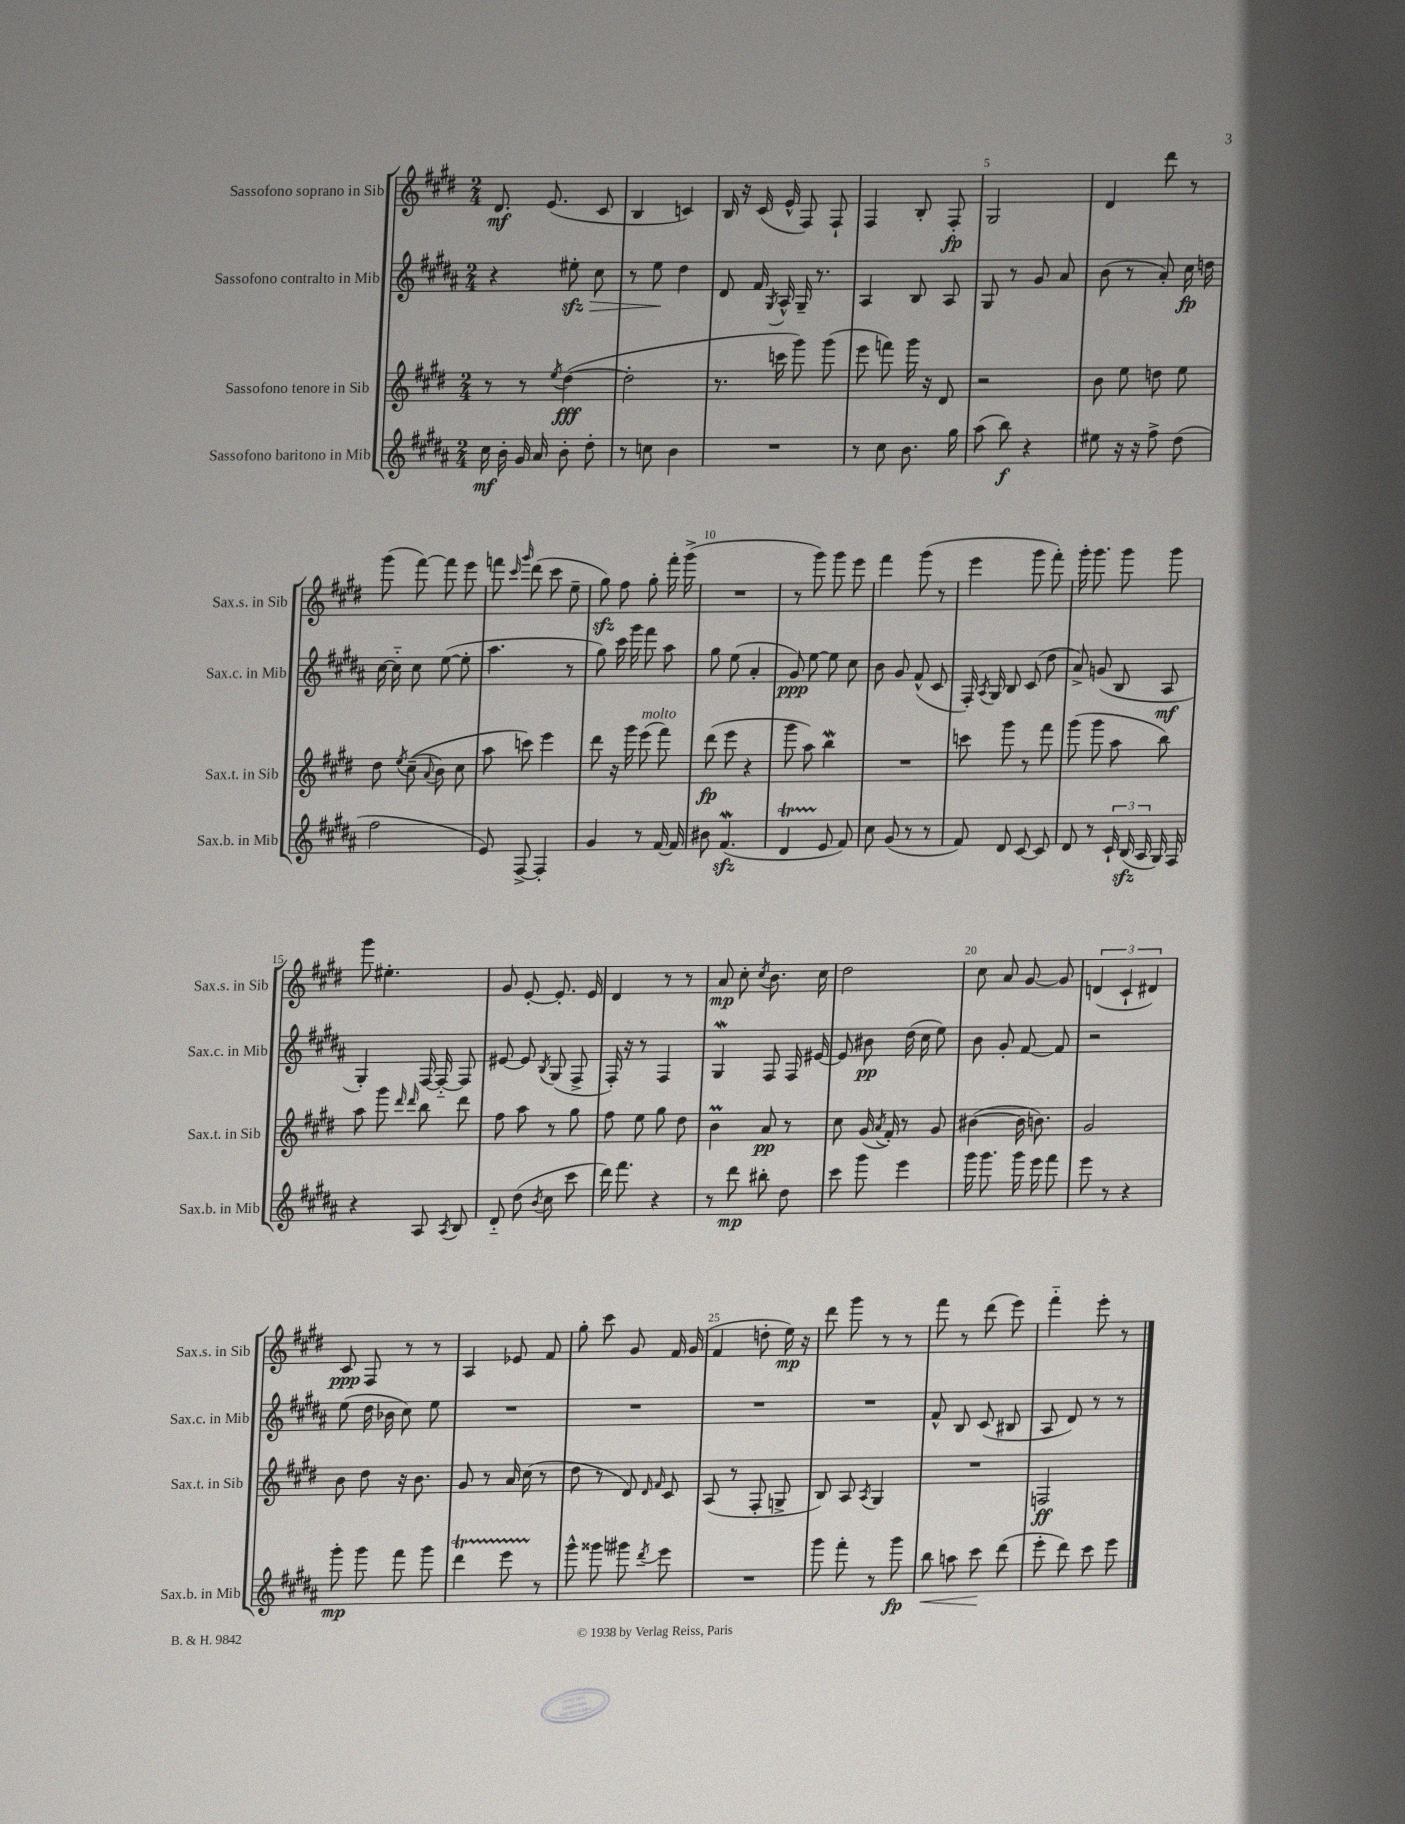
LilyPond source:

<<
\new StaffGroup <<
\new Staff = "s0" \with { instrumentName = "Sassofono soprano in Sib" shortInstrumentName = "Sax.s. in Sib" } {
    \clef treble \key e \major \numericTimeSignature \time 2/4
    \autoBeamOff dis'8.\mf e'8.( cis'8 |
    b4 c'4) |
    b16 r16 cis'16( e'16-^ fis8) fis8-! |
    fis4 b8-. fis8-.\fp |
    gis2 |
    dis'4 dis'''8 r8 |
    gis'''8( fis'''8~) fis'''8 e'''8 |
    f'''8 \grace { cis'''16 gis'''16 } dis'''8( cis'''8 e''8-- |
    gis''8\sfz) fis''8 gis''8-. fis'''16-. gis'''16->( |
    R2 |
    r8 gis'''8) gis'''8 e'''8 |
    fis'''4 gis'''8( r8 |
    e'''4 gis'''8 fis'''8-.) |
    gis'''16-. gis'''8. gis'''8 gis'''8 |
    gis'''8 eis''4.-. |
    gis'8 e'8~-. e'8.-. e'16 |
    dis'4 r8 r8 |
    a'8\mp cis''8-. \acciaccatura { cis''8 } b'8. cis''16 |
    dis''2 |
    cis''8 a'8 gis'8~ gis'8 |
    \tuplet 3/2 { d'4( cis'4-! dis'4) } |
    cis'8\ppp fis8 r8 r8 |
    a4 ees'8 fis'8 |
    gis''8-. cis'''8 gis'8 fis'16 gis'16( |
    fis'4 d''8-. e''16\mp) r16 |
    dis'''8 gis'''8 r8 r8 |
    fis'''8 r8 dis'''8( e'''8) |
    fis'''4-_ e'''8-. r8 \bar "|." |
}
\new Staff = "s1" \with { instrumentName = "Sassofono contralto in Mib" shortInstrumentName = "Sax.c. in Mib" } {
    \clef treble \key b \major \numericTimeSignature \time 2/4
    \autoBeamOff r4 eis''8-.\sfz\> cis''8 |
    r8 e''8\! dis''4 |
    dis'8 fis'16 \acciaccatura { gis8 } ais16-^ gis16-- r8. |
    ais4 b8 ais8 |
    gis8 r8 gis'8 ais'8 |
    b'8( r8 ais'8-.) cis''16\fp d''16 |
    cis''16~ cis''16-_ cis''8 e''8~( e''8-. |
    ais''4. r8 |
    gis''8) cis'''16 gis'''16 fis'''8 ais''8 |
    gis''8 e''8( ais'4-. |
    gis'8\ppp) e''8~ e''8 cis''8 |
    b'8 gis'8 fis'8-^( cis'8 |
    fis16-.) \acciaccatura { ais8 } gis16 b8 cis'8( dis''8 |
    ais'8->) g'8( b8 ais8\mf |
    gis4-.) fis16~ fis16~-_ fis8 |
    eis'8~ eis'8 \acciaccatura { b8 } gis8( fis8-> |
    fis16-.) r16 r8 fis4 |
    gis4\mordent fis8 fis16 eis'16~ |
    eis'8 bis'8\pp dis''16( cis''16 e''8) |
    b'8 gis'8-. fis'8~ fis'8 |
    r2 |
    e''8( dis''16 bes'16 cis''8) e''8 |
    R2 |
    R2 |
    R2 |
    R2 |
    fis'8-^ b8 cis'8( bis8 |
    ais8 dis'8) r8 r8 \bar "|." |
}
\new Staff = "s2" \with { instrumentName = "Sassofono tenore in Sib" shortInstrumentName = "Sax.t. in Sib" } {
    \clef treble \key e \major \numericTimeSignature \time 2/4
    \autoBeamOff r8 r8 \acciaccatura { e''8 } dis''4~\fff( |
    dis''2-. |
    r8. c'''16 gis'''8) gis'''8( |
    e'''8 f'''8) gis'''16 r16 dis'8 |
    r2 |
    b'8 e''8 d''8 e''8 |
    dis''8 \acciaccatura { e''8 } cis''8--(\( \appoggiatura { a'8 } b'8) cis''8 |
    a''8 c'''8\) e'''4 |
    dis'''8 r16 gis'''16 e'''8^\markup { \italic "molto" }( fis'''8) |
    dis'''8\fp( e'''8 r4 |
    gis'''8 a''8) b''4\mordent |
    R2 |
    c'''8 gis'''8 r8 fis'''8 |
    gis'''8( gis'''8 a''8 b''8) |
    a''8 gis'''8 \grace { dis'''16 dis'''16 } b''8 dis'''8 |
    fis''8 a''8 r8 gis''8 |
    fis''8 e''8 gis''8 dis''8 |
    b'4\prall a'8\pp r8 |
    cis''8 gis'16( \acciaccatura { a'8 } fis'16-.) r8 gis'8 |
    bis'4~( bis'16 b'8.) |
    gis'2 |
    b'8 dis''8 r16 b'8. |
    gis'8 r8 a'16 cis''16( r8 |
    dis''8 r8 dis'8) \grace { dis'16 fis'16 } cis'8 |
    a8( r8 fis8-. g8-> |
    b8) a8 \acciaccatura { a8 } gis4 |
    R2 |
    f2\ff \bar "|." |
}
\new Staff = "s3" \with { instrumentName = "Sassofono baritono in Mib" shortInstrumentName = "Sax.b. in Mib" } {
    \clef treble \key b \major \numericTimeSignature \time 2/4
    \autoBeamOff cis''16\mf b'16-. gis'16 ais'16 b'8-. dis''8-. |
    r8 c''8 b'4 |
    R2 |
    r8 cis''8 b'8. gis''16 |
    ais''8( b''8\f) r4 |
    eis''8 r16 r16 fis''8-> dis''8( |
    fis''2 |
    e'8) fis8~-> fis4-. |
    gis'4 r8 fis'16~ fis'16 |
    bis'8 fis'4.\mordent\sfz( |
    dis'4\startTrillSpan e'8\stopTrillSpan fis'8) |
    cis''8 gis'8( r8 r8 |
    fis'8) dis'8 cis'8~ cis'8 |
    dis'8 r8 \tuplet 3/2 { cis'16-! b16\sfz( ais16 } gis16) fis16 |
    r4 ais8 \acciaccatura { ais8 } b8 |
    dis'8-_ dis''8( \acciaccatura { b'8 } cis''8 cis'''8 |
    dis'''16) fis'''8. r4 |
    r8 dis'''8\mp bis''8-. dis''8 |
    cis'''8 gis'''8 e'''4 |
    gis'''16 gis'''8. gis'''16 e'''16 fis'''8 |
    e'''8 r8 r4 |
    gis'''8-.\mp gis'''8 fis'''8 gis'''8 |
    dis'''4\startTrillSpan e'''8 r8\stopTrillSpan |
    gis'''8-^ gisis'''8 gis'''8 \acciaccatura { dis'''8 } e'''8 |
    R2 |
    gis'''8 fis'''8-. r8 gis'''8\fp |
    b''8\< a''8 cis'''8\! dis'''8( |
    e'''8-. dis'''8) cis'''8 e'''8 \bar "|." |
}
>>
>>
\layout { \context { \Score \override BarNumber.break-visibility = ##(#f #t #t) barNumberVisibility = #(every-nth-bar-number-visible 5) } }
